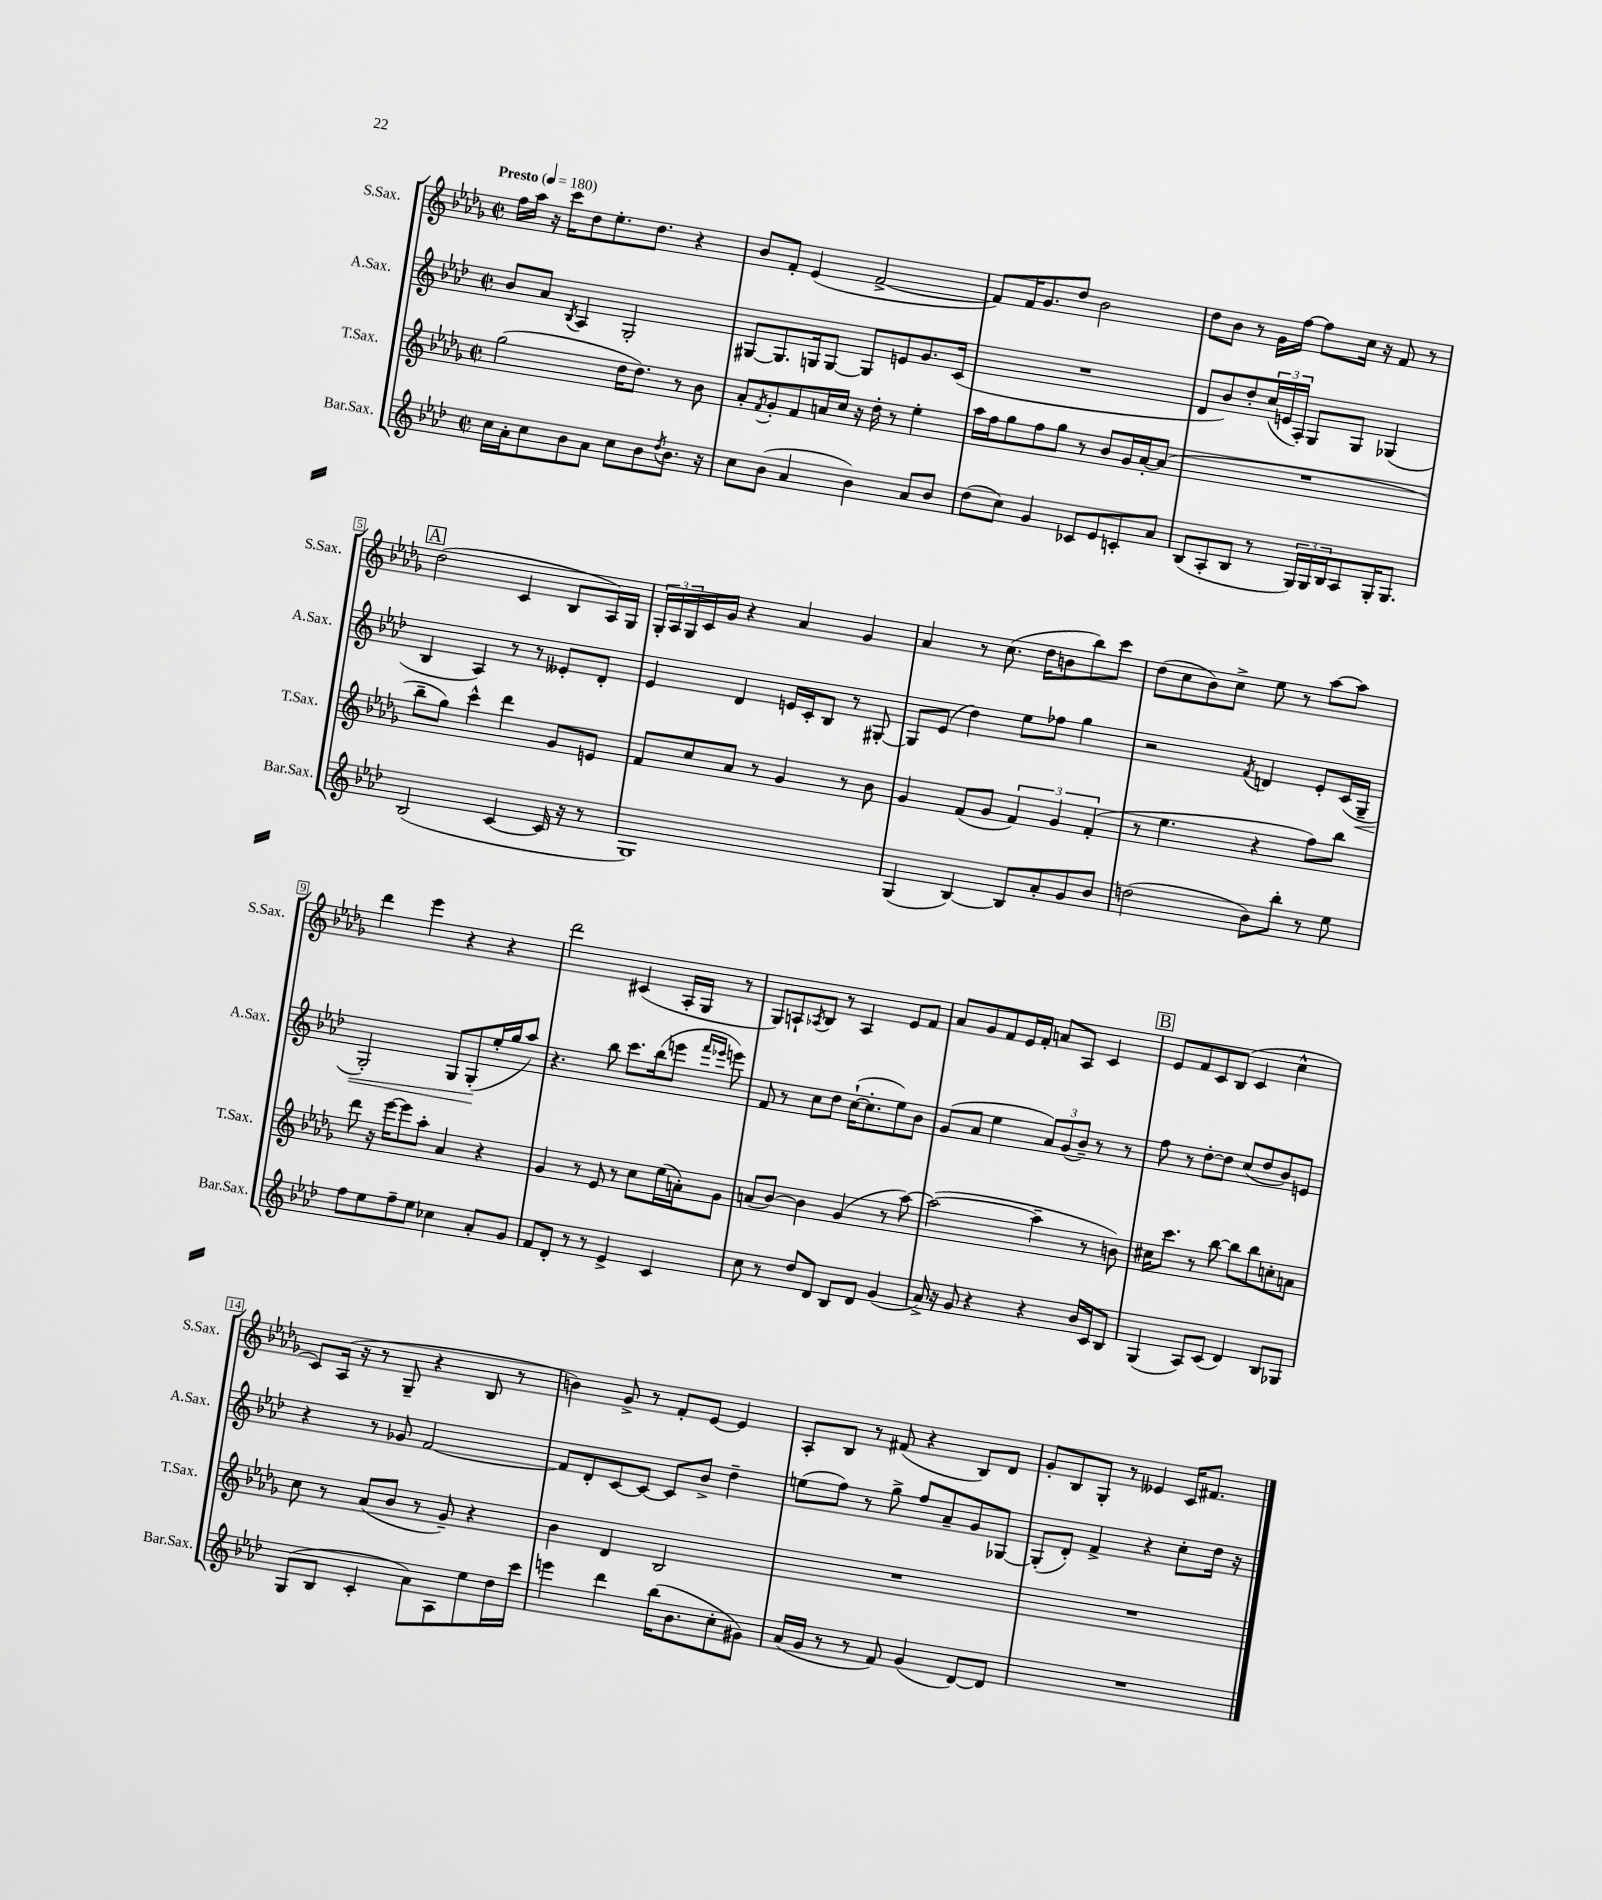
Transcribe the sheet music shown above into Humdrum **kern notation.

**kern	**kern	**kern	**kern
*staff4	*staff3	*staff2	*staff1
*clefG2	*clefG2	*clefG2	*clefG2
*k[b-e-a-d-]	*k[b-e-a-d-g-]	*k[b-e-a-d-]	*k[b-e-a-d-g-]
*M2/2	*M2/2	*M2/2	*M2/2
*met(c|)	*met(c|)	*met(c|)	*met(c|)
*MM180	*MM180	*MM180	*MM180
16cc	(2gg-	8b-	16ff
16a-'	.	.	16aa-
8cc	.	8a-	16r
.	.	.	16ccc
.	.	8qB-	.
8b-	.	4A-	8dd-
8a-	.	.	8.ee-'
8cc	16dd-	2G'	.
.	8.dd-)	.	8.dd-
8b-	.	.	.
8qdd-	.	.	.
8.b-	8r	.	4r
.	8b-	.	.
16r	.	.	.
=	=	=	=
8cc	8a-'	[8G#	8b-
.	8qf	.	.
(8b-	8g-'	8.G#]	8f'
4a-	8f	.	(4e-
.	.	16G	.
.	16a	[8G	.
.	16cc	.	.
4b-)	16r	8G]	[2f^
.	16dd-'	.	.
.	8r	8e	.
8a-	4ee-'	8.g	.
8b-	.	.	.
.	.	(16c	.
=	=	=	=
(8dd-	16aa-	1r	8f])
.	16ff	.	.
8cc)	8gg-	.	16f
.	.	.	8.g-
4g	8ff	.	.
.	8gg-	.	8dd-
8c-	8r	.	2b-
8e-	8b-	.	.
8c'	16g-	.	.
.	[16a-'	.	.
8a-	(8a-]	.	.
=	=	=	=
(8B-	1r	8d-	8dd-
8A-'	.	8b-)	8b-
8B-	.	8dd-'	8r
8r	.	(24cc	16g-
.	.	24e	.
.	.	.	[16ff
.	.	24A-')	.
24G)	.	8G	8ff]
24G	.	.	.
24B-	.	.	.
8A-	.	8G	16cc
.	.	.	16r
16G'	.	(4G-	8f
8.G	.	.	.
.	.	.	8r
=	=	=	=
(2B-	8bb-~	4B-	(2dd-
.	8gg-)	.	.
.	4ccc^^	4A-)	.
[4c	4ddd-	8r	4c
.	.	8r	.
16c]	8g-	8e--'	8B-
16r	.	.	.
8r	8e	8d-'	16A-)
.	.	.	16G-
=	=	=	=
1G)	8f	4e-	24G-'
.	.	.	24A-
.	.	.	24G-
.	8cc	.	16c
.	.	.	16g-
.	8a-	4d-	4r
.	8r	.	.
.	4g-	16e	4a-
.	.	16c'	.
.	.	8B-	.
.	8r	8r	4g-
.	8b-	[8G#'	.
=	=	=	=
(4G	4g-	8G#]	4a-
.	.	(8e-	.
[4B-)	(8f	4dd-)	8r
.	8g-	.	(8.cc
8B-]	6f)	8ee-	.
.	.	.	16dd-
8a-'	.	8ff-	8b
.	6g-	.	.
8g	.	4gg	8bb-)
.	(6f'	.	.
8b-	.	.	8ccc
=	=	=	=
(2dd	8r	2r	(8dd-
.	4.ee-	.	8cc
.	.	.	8b-)
.	.	.	8cc^
.	.	8qf	.
8b-)	4r	4d	8ee-
8bb-'	.	.	8r
8r	8ff)	8e-'	[8aa-
8ee-	8bb-	(16c	8aa-]
.	.	16G~	.
=	=	=	=
8ff	8ddd-	2G')	4ddd-
8ee-	16r	.	.
.	[16eee-	.	.
8ff~	8eee-]	.	4eee-
8ee-	8aa-'	.	.
4cc-	4a-	8G	4r
.	.	(8G'	.
8a-'	4r	16ee-'	4r
.	.	16gg	.
8g	.	8aa-)	.
=	=	=	=
8f	4g-	4.r	2ddd-
8d-'	.	.	.
8r	8r	.	.
8r	8e-	8bb-	.
4e-^	8r	8.ccc	(4c#
.	8cc	.	.
.	.	(16bb-	.
4c	(16ee-	8eee	16A-'
.	16a')	.	16G-
.	.	16qqfff	.
.	.	16qqeee-	.
.	8g-	8eee)	8r
=	=	=	=
8cc	(8a	8f	8G-)
8r	[8b-)	8r	8A`
.	.	.	8qA-
8dd-	4b-]	8cc	8B-
8d-	.	8dd-	8r
8B-	(4g-	([16cc`	4A-
.	.	8.cc']	.
8d-	.	.	.
(4g	8r	8ee-)	8e-
.	[8aa-)	8b-	8f
=	=	=	=
16a-^)	(2aa-_	(8g	8a-
16r	.	.	.
8g	.	8a-	8g-
4r	.	4ee-	8f
.	.	.	16e-
.	.	.	16f'
4r	4aa-~]	12a-)	8a
.	.	(12g	.
.	.	.	8A-
.	.	12b-~)	.
16b-	8r	8r	4c
16c	.	.	.
8B-	8b)	8r	.
=	=	=	=
(4G	16cc#	8ff	8e-
.	8.ccc	.	.
.	.	8r	8f
8A-)	8r	[8dd-'	8c
(8c	[8bb-	8dd-]	(8B-
4d-)	8bb-]	(8cc	4c
.	8bb-	8dd-	.
8B-	8cc'	8b-)	4cc^^
8G-	8a	8e	.
=	=	=	=
(8G	8cc	4r	8c)
8B-	8r	.	(16A-
.	.	.	16r
4c'	(8a-	8r	8r
.	8b-	8g-	8G-~
8a-)	8r	[2f	4r
8A-	8g-~)	.	.
8ee-	4r	.	8B-
16dd-	.	.	8r
16ccc	.	.	.
=	=	=	=
4eee	4b-	8f]	4b)
.	.	8d-'	.
4ddd-	4d-	[8c	8g-^
.	.	8c_	8r
(16bb-	2B-	8c]	8f'
8.b-	.	.	.
.	.	8b-^	[8e-
8cc'	.	4dd-~	4e-]
8g#)	.	.	.
=	=	=	=
(16a-	1r	(8ee	8A-'
16g	.	.	.
8r	.	8ff)	8B-
8r	.	8r	8r
8f)	.	8gg^	(8f#
(4g	.	8ff	4r
.	.	8a-~	.
[8d-)	.	8g	8B-)
8d-]	.	[8G-	8d-
=	=	=	=
1r	1r	(8G-']	8g-'
.	.	8d-')	8B-
.	.	4f^	8G-'
.	.	.	8r
.	.	4r	4e--
.	.	8cc'	16c
.	.	.	8.f#
.	.	16dd-	.
.	.	16r	.
==	==	==	==
*-	*-	*-	*-
